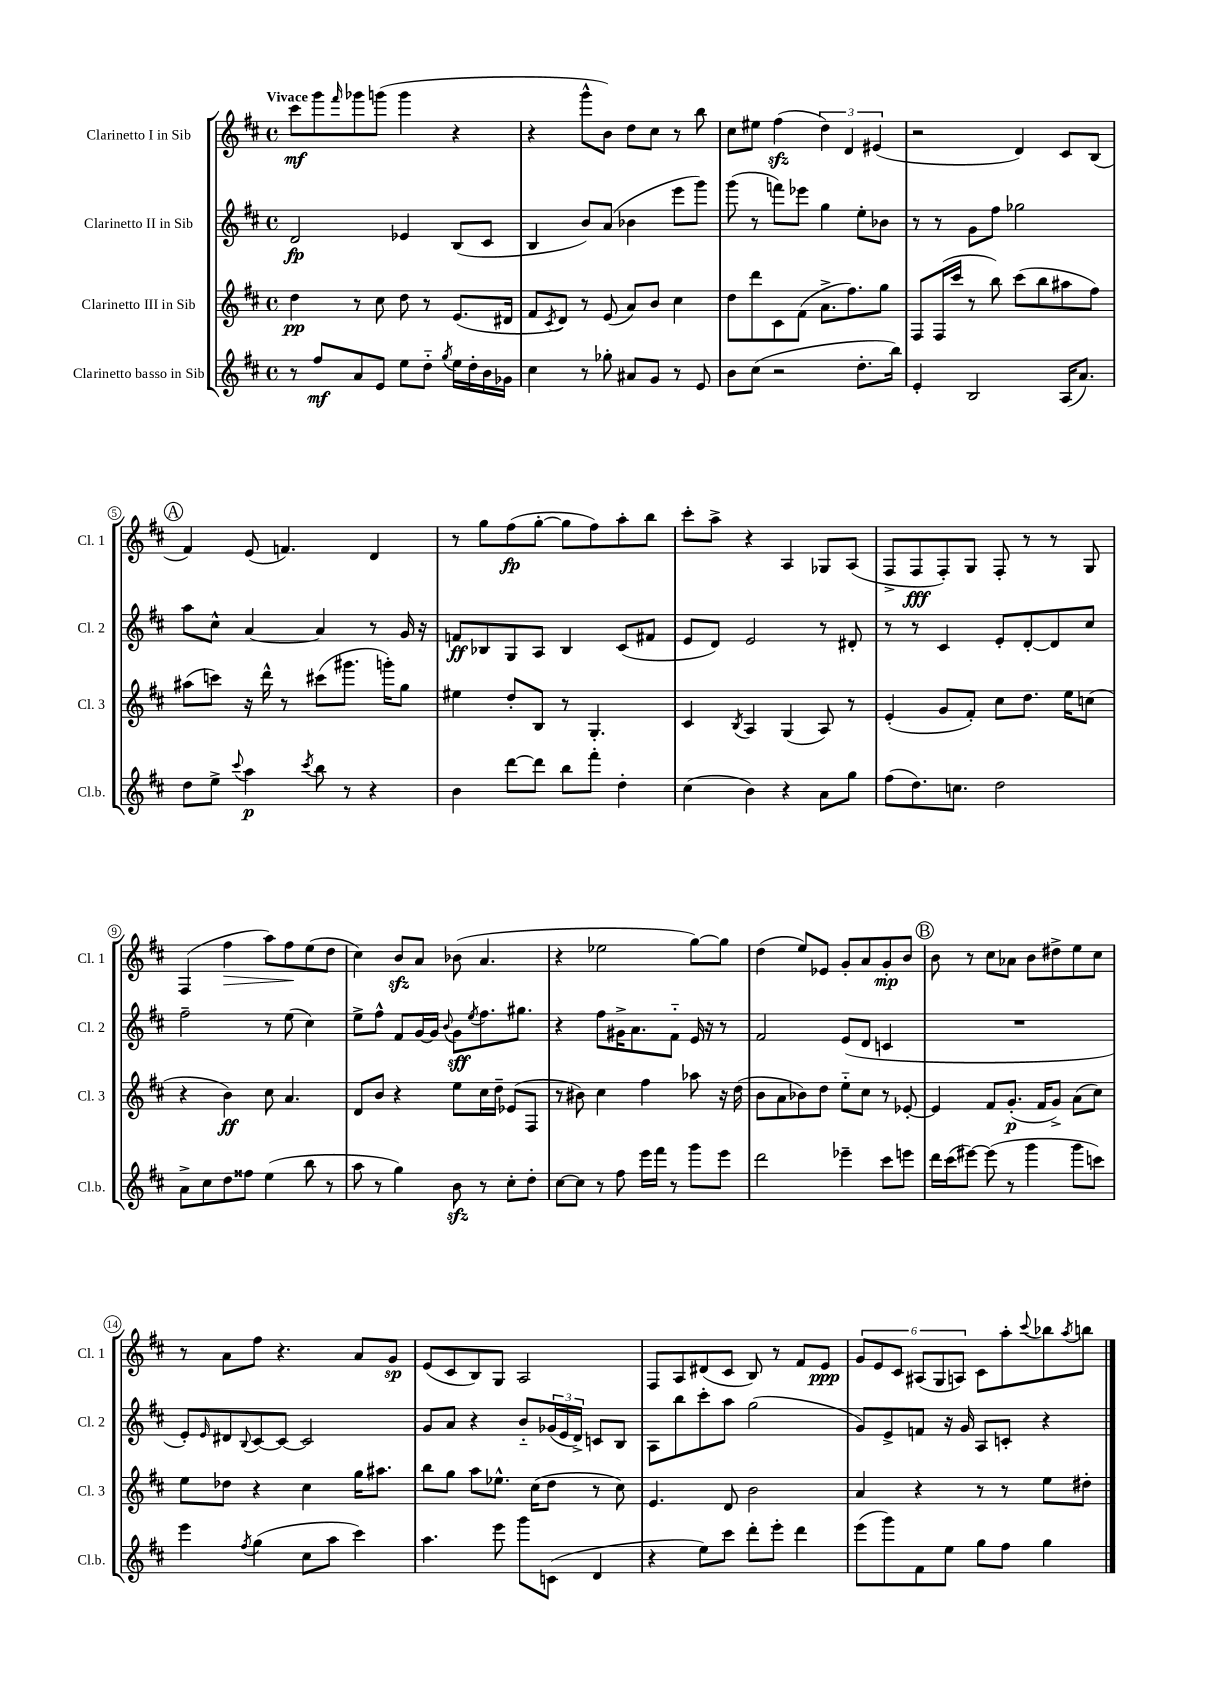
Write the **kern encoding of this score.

**kern	**kern	**kern	**kern
*staff4	*staff3	*staff2	*staff1
*clefG2	*clefG2	*clefG2	*clefG2
*k[f#c#]	*k[f#c#]	*k[f#c#]	*k[f#c#]
*M4/4	*M4/4	*M4/4	*M4/4
*met(c)	*met(c)	*met(c)	*met(c)
8r	4dd\	2d/	8ccc#\L
8ff#/L	.	.	8ggg\
.	.	.	16qqfff#/
8a/	8r	.	8ggg-\
8e/J	8cc#\	.	(8ggg\J
8ee\L	8dd\	4e-/	4ggg\
8dd'~\J	8r	.	.
8qgg/	.	.	.
16ee\LL	(8.e/L	(8B/L	4r
16dd'\	.	.	.
16b\	.	8c#/J	.
16g-\JJ	16d#/Jk	.	.
=	=	=	=
4cc#\	8f#/L	4B/	4r
.	8qc#/	.	.
.	8d/J)	.	.
8r	8r	8b/L)	8ggg^^\L
8gg-'\	(8e/	(8a/J	8b\J)
8a#/L	8a/L)	4b-\	8dd\L
8g/J	8b/J	.	8cc#\J
8r	4cc#\	8eee\L	8r
8e/	.	8ggg\J)	8bb\
=	=	=	=
8b\L	8dd\L	(8ggg\	8cc#\L
(8cc#\J	8ddd\	8r	8ee#\J
2r	8c#\	8fff\L)	(4ff#\
.	(8f#\J	8eee-\J	.
.	8.a^\L	4gg\	6dd\)
.	.	.	6d/
.	8.ff#\)	.	.
8.dd'\L	.	8ee'\L	.
.	.	.	(6e#/
.	8gg\J	8b-\J	.
16bb\Jk)	.	.	.
=	=	=	=
4e'/	8F#/L	8r	2r
.	(16F#/L	8r	.
.	16ccc#/JJ	.	.
2B/	8r	8g\L	.
.	8bb\)	8ff#\J	.
.	(8ccc#\L	2gg-\	4d/)
.	8bb\	.	.
(16A/LK	8aa#\	.	8c#/L
8.a/J)	.	.	.
.	8ff#\J)	.	(8B/J
=	=	=	=
8dd\L	(8aa#\L	8aa\L	4f#/)
8ee^\J	8ccc\J)	8cc#^^\J	.
8qqccc#/	.	.	.
4aa\	16r	[4a/	(8e/
.	16ddd^^\	.	.
.	8r	.	4.f/)
8qccc#/	.	.	.
8bb\	(8ccc#\L	4a/]	.
8r	8.ggg#\J	.	.
4r	.	8r	4d/
.	16ggg'\LK)	.	.
.	8gg\J	16g/	.
.	.	16r	.
=	=	=	=
4b\	4ee#\	8f/L	8r
.	.	8B-/	8gg\L
[8ddd\L	8dd'/L	8G/	(8ff#\
8ddd\]J	8B/J	8A/J	[8gg'\J
8bb\L	8r	4B-/	8gg\]L
8fff#'\J	4.G'/	.	8ff#\)
4dd'\	.	(8c#/L	8aa'\
.	.	8f#/J	8bb\J
=	=	=	=
(4cc#\	4c#/	8e/L	8ccc#'\L
.	.	8d/J)	8aa^\J
.	8qB/	.	.
4b\)	4A/	2e/	4r
4r	(4G/	.	4A/
8a\L	8A/)	8r	8G-/L
8gg\J	8r	8d#'/	(8A/J
=	=	=	=
(8ff#\L	(4e'/	8r	8F#^/L
8.dd\)	.	8r	8F#/
.	8g/L	4c#/	8F#'/)
8.cc\J	.	.	.
.	8f#'/J)	.	8G/J
2dd\	8cc#\L	8e'/L	8F#'/
.	8.dd\J	[8d'/	8r
.	.	8d/]	8r
.	16ee\LK	.	.
.	(8cc\J	8cc#/J	8G/
=	=	=	=
8a^\L	4r	2ff#~\	(4F#/
8cc#\	.	.	.
8dd\	4b\)	.	4ff#\
8ff##\J	.	.	.
(4ee\	8cc#\	8r	8aa\L)
.	4.a/	(8ee\	8ff#\
8bb\	.	4cc#\)	(8ee\
8r	.	.	8dd\J
=	=	=	=
8aa\	8d/L	8ee^\L	4cc#\)
8r	8b/J	8ff#^^\J	.
4gg\)	4r	8f#/L	8b/L
.	.	[16g/L	8a/J
.	.	16g/]JJ	.
.	.	8qqb/	.
8b\	8ee\L	8g\L	(8b-\
.	.	8qee/	.
8r	16cc#\L	8.ff#\	4.a/
.	16dd~\JJ	.	.
8cc#'\L	(8e-/L	.	.
.	.	8.gg#\J	.
8dd'\J	8F#/J	.	.
=	=	=	=
[8cc#\L	8r	4r	4r
8cc#\]J	8b#\)	.	.
8r	4cc#\	8ff#\L	2ee-\
8ff#\	.	16g#^\K	.
.	.	8.a\	.
16eee\LL	4ff#\	.	.
16fff#\JJ	.	.	.
8r	.	8f#'~\J	.
8ggg\L	8aa-\	16e/	[8gg\L)
.	.	16r	.
8eee\J	16r	8r	8gg\]J
.	(16dd\	.	.
=	=	=	=
2ddd\	8b\L	2f#/	(4dd\
.	8a\	.	.
.	8b-\)	.	8ee/L)
.	8dd\J	.	8e-/J
4eee-~\	8ee'~\L	(8e/L	8g'/L
.	8cc#\J	8d/J	8a/
8ccc#\L	8r	4c/	8g'/
8eee\J	[8e-'/	.	8b/J
=	=	=	=
16ddd\LL	4e-/]	1r	8b\
(16ccc#\J	.	.	.
[8eee#\J)	.	.	8r
(8eee#\]	8f#/L	.	8cc#\L
8r	(8.g'/J	.	8a-\J
4ggg\	.	.	8b\L
.	16f#/LK	.	.
.	8g^/J)	.	8dd#^\
8ggg\L	(8a\L	.	8ee\
8ccc\J)	8cc#\J)	.	8cc#\J
=	=	=	=
4eee\	8ee\L	8e'/L)	8r
.	.	16qqe/	.
.	8dd-\J	8d#/	8a\L
8qff#/	.	8qqB/	.
(4gg\	4r	[8c#/	8ff#\J
.	.	8c#/_J	4.r
8cc#\L	4cc#\	2c#/]	.
8aa\J	.	.	.
4ccc#\)	16gg\LK	.	8a/L
.	8.aa#\J	.	.
.	.	.	8g/J
=	=	=	=
4.aa\	8bb\L	8g/L	(8e/L
.	8gg\J	8a/J	8c#/
.	8aa\L	4r	8B/)
8eee\	8.ee-^^\J	.	8G/J
8ggg\L	.	8b'~/L	2A/
.	(16cc#\LK	.	.
(8c\J	8dd\J	(24g-/L	.
.	.	24e/	.
.	.	24d^/JJ)	.
4d/	8r	8c/L	.
.	8cc#\)	8B/J	.
=	=	=	=
4r	4.e/	8A\L	8F#/L
.	.	8bb\	8A/
8ee\L)	.	8ccc#'\	(8d#/
8ccc#\J	8d/	8aa\J	8c#/J
8ddd'\L	2b\	(2gg\	8B/)
8eee'\J	.	.	8r
4ddd\	.	.	8f#/L
.	.	.	8e/J
=	=	=	=
(8eee\L	4a/	8g/L)	12g/L
.	.	.	12e/
8ggg\)	.	8e^/	.
.	.	.	12c#/J
8f#\	4r	8f/J	(12A#/L
.	.	.	12G/
8ee\J	.	16r	.
.	.	.	12A/J)
.	.	16g/	.
8gg\L	8r	8A/L	8c#\L
8ff#\J	8r	8c'/J	8aa'\
.	.	.	8qqccc#/
4gg\	8ee\L	4r	8bb-\
.	.	.	8qaa/
.	8dd#'\J	.	8bb\J
==	==	==	==
*-	*-	*-	*-
